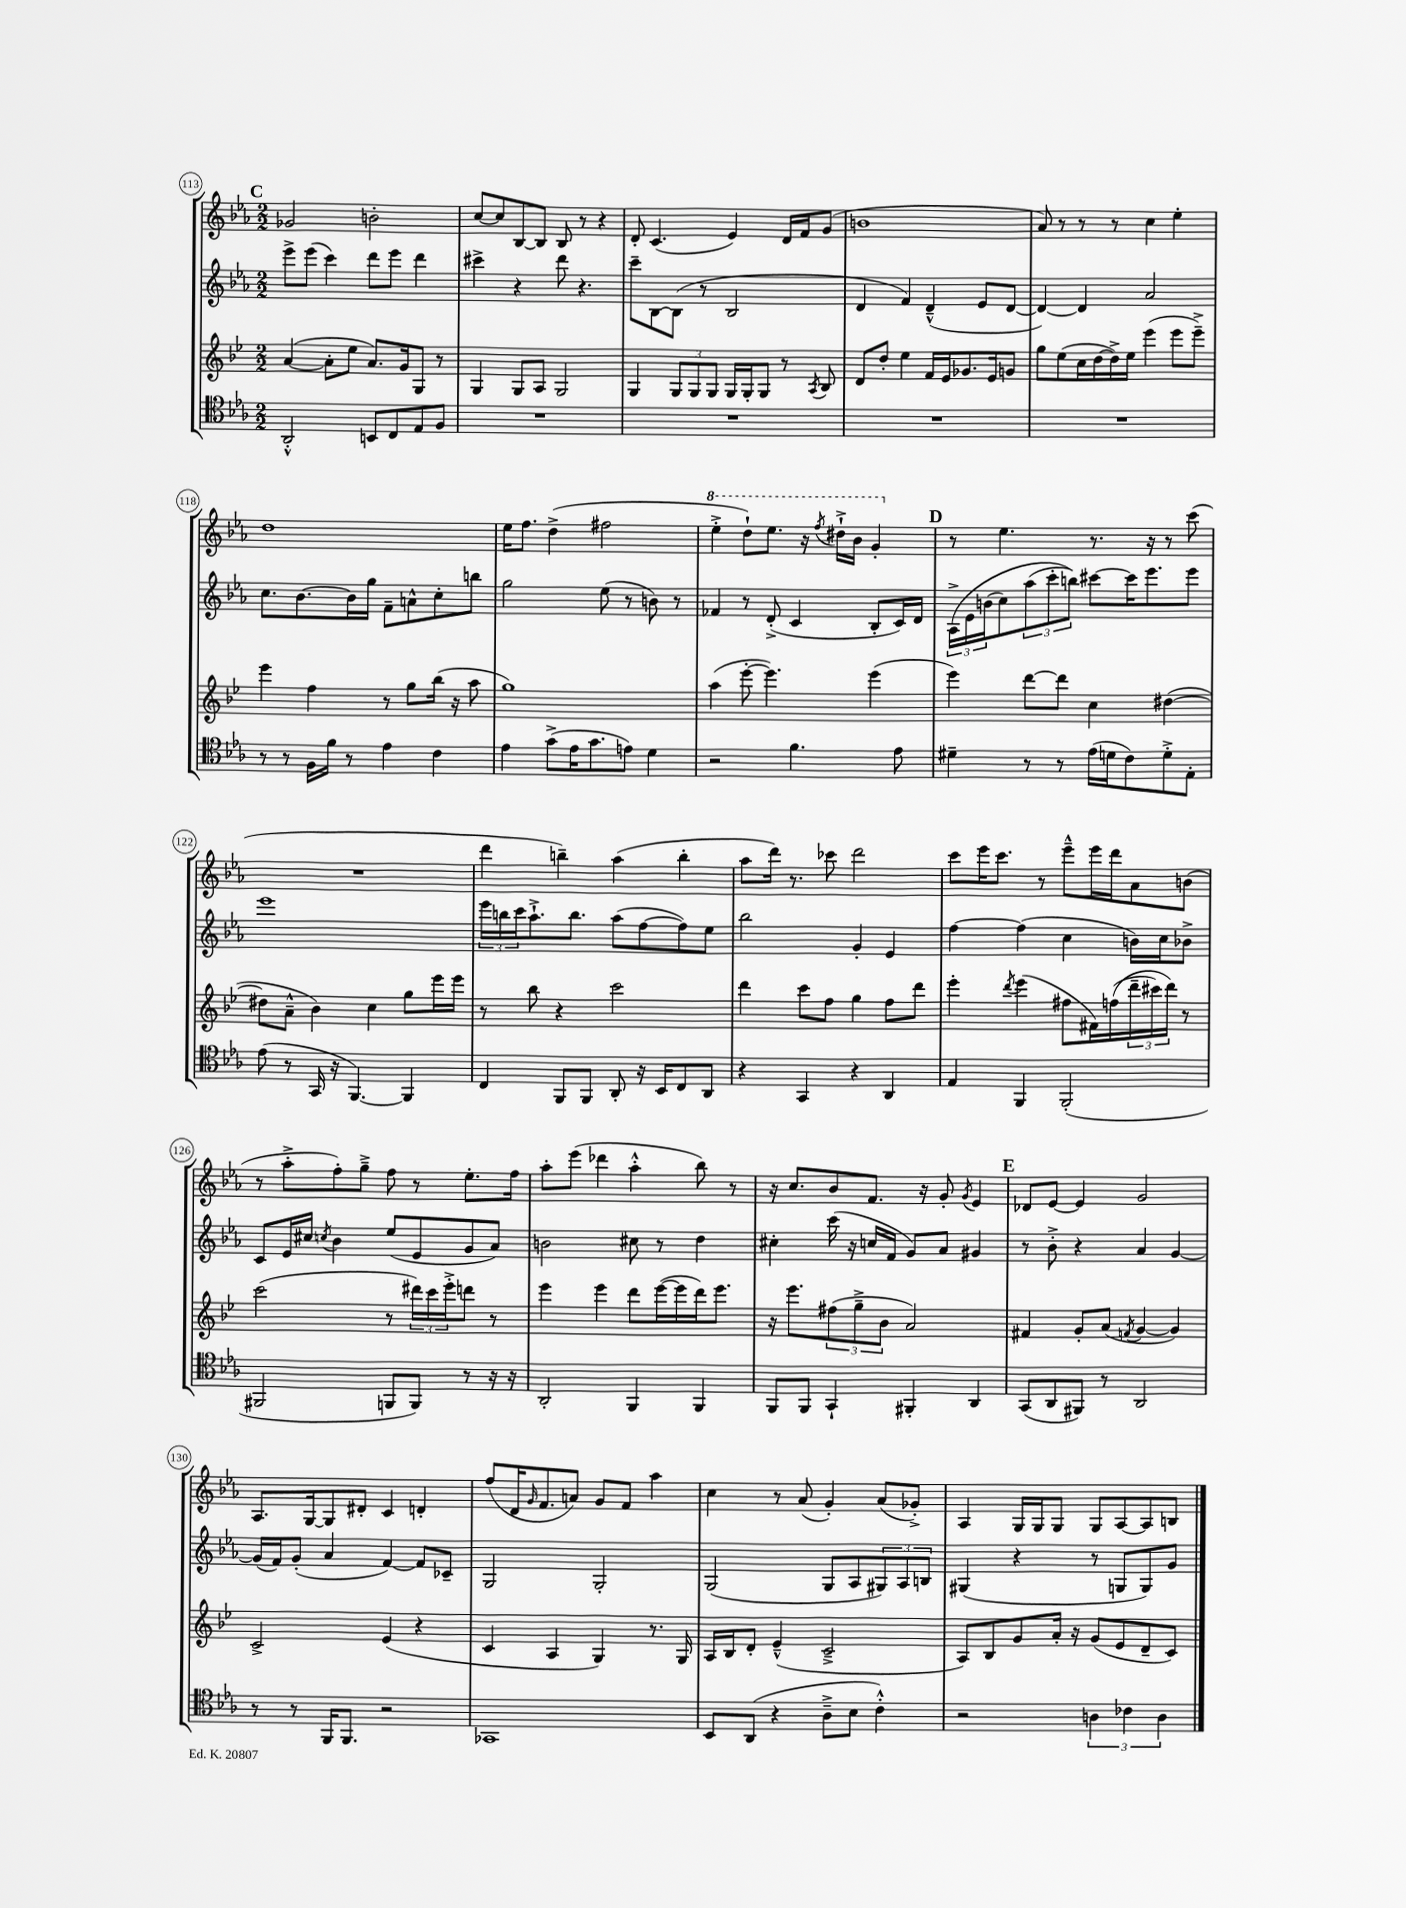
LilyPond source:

<<
\new StaffGroup <<
\new Staff = "s0" {
    \clef treble \key ees \major \numericTimeSignature \time 2/2
    \mark \markup { \bold "C" } ges'2 b'2-. |
    c''8~ c''8 bes8~ bes8 bes8 r8 r4 |
    d'8-. c'4.( ees'4) d'16 f'16 g'8( |
    b'1 |
    aes'8) r8 r8 r8 c''4 ees''4-. |
    d''1 |
    ees''16 f''8. d''4->( fis''2 |
    \ottava #1 ees'''4-.-> d'''8-!) ees'''8. r16 \acciaccatura { f'''8 } dis'''16-!-> bes''16 g''4-. \ottava #0 |
    \mark \markup { \bold "D" } r8 ees''4. r8. r16 r8 c'''8( |
    R1 |
    d'''4 b''4--) aes''4( b''4-. |
    aes''8 d'''16) r8. ces'''8 d'''2 |
    c'''8 ees'''16 c'''8. r8 ees'''8---^ ees'''16 d'''16 aes'8 b'8( |
    r8 aes''8-.-> f''8-.) g''8---> f''8 r8 ees''8.-. f''16 |
    aes''8-. ees'''8( des'''4 aes''4-.-^ bes''8) r8 |
    r16 c''8. bes'8 f'8. r16 g'8-. \acciaccatura { g'8 } ees'4 |
    \mark \markup { \bold "E" } des'8 ees'8~ ees'4 g'2 |
    aes8. g16~ g8 dis'8-. c'4 d'4-. |
    f''8( d'16 \grace { g'16 } f'8. a'8) g'8 f'8 aes''4 |
    c''4 r8 aes'8( g'4-.) aes'8( ges'8-.->) |
    aes4 g16 g16 g8 g8 aes8~ aes8 b8 \bar "|." |
}
\new Staff = "s1" {
    \clef treble \key ees \major \numericTimeSignature \time 2/2
    \mark \markup { \bold "C" } ees'''8-> ees'''8( c'''4) d'''8 ees'''8 d'''4 |
    cis'''4-> r4 d'''8 r4. |
    c'''8-- bes8~ bes8( r8 bes2 |
    d'4 f'4) d'4---^( ees'8 d'8~ |
    d'4~) d'4 aes'2 |
    c''8. bes'8.~ bes'16 g''16 f'8-- a'8-^ c''8-. b''8 |
    g''2 ees''8( r8 b'8) r8 |
    fes'4 r8 d'8-.->( c'4 bes8-. c'16) d'16 |
    \mark \markup { \bold "D" } \tuplet 3/2 { aes16->\( ees'16 b'16( } c''8) \tuplet 3/2 { aes''8( c'''8-. b''8)\) } cis'''8~ cis'''16 ees'''8. ees'''8 |
    ees'''1 |
    \tuplet 3/2 { ees'''16 b''16 c'''16 } aes''8.-!-> b''8. aes''8( f''8~ f''8) ees''8 |
    bes''2 g'4-. ees'4 |
    f''4~ f''4( c''4 b'16) c''16 bes'8-> |
    c'8 ees'16 cis''16 \acciaccatura { c''8 } bes'4 ees''8( ees'8 g'8 aes'8) |
    b'2 cis''8 r8 d''4 |
    cis''4-. c'''16( r16 c''16 f'16 g'8) aes'8 gis'4 |
    \mark \markup { \bold "E" } r8 bes'8-.-> r4 aes'4 g'4~ |
    g'16( f'16) g'8-.( aes'4 f'4~) f'8 ces'8-- |
    g2 g2-. |
    g2( g8 aes8 \tuplet 3/2 { gis8) aes8 b8 } |
    gis4( r4 r8 g8 g8) g'8 \bar "|." |
}
\new Staff = "s2" {
    \clef treble \key bes \major \numericTimeSignature \time 2/2
    \mark \markup { \bold "C" } a'4~( a'8-. ees''8 a'8.) g'16 g8 r8 |
    g4 g8 a8 g2 |
    g4 \tuplet 3/2 { g8 g8 g8 } g16 g16-. g8 r8 \acciaccatura { a8 } bes8 |
    d'8 d''8-. ees''4 f'16 ees'16 ges'8. ees'16 g'8 |
    g''8 ees''8( c''16 d''16~ d''16->) ees''16 ees'''4( ees'''8 ees'''8--->) |
    ees'''4 f''4 r8 g''8 bes''16( r16 a''8 |
    g''1) |
    a''4( ees'''8~-. ees'''4.) ees'''4( |
    \mark \markup { \bold "D" } ees'''4) d'''8~ d'''8 c''4 dis''4~( |
    dis''8 a'8---^ bes'4) c''4 g''8 ees'''16 ees'''16 |
    r8 bes''8 r4 c'''2 |
    d'''4 c'''8 f''8 g''4 f''8 d'''8 |
    ees'''4-. \acciaccatura { d'''8 } ees'''4( fis''8 fis'16) f''16(\( \tuplet 3/2 { d'''16-- cis'''16) d'''16\) } r8 |
    c'''2( r8 \tuplet 3/2 { dis'''16) c'''16 ees'''16-.-> } d'''8 r8 |
    ees'''4 ees'''4 d'''8 ees'''16~( ees'''16 d'''16) ees'''8. |
    r16 ees'''8. \tuplet 3/2 { fis''8( g''8---> bes'8 } a'2) |
    \mark \markup { \bold "E" } fis'4 g'8-. a'8( \acciaccatura { f'8 } g'4~ g'4) |
    c'2-> ees'4( r4 |
    c'4 a4 g4) r8. g16 |
    a16 bes16 d'8-. ees'4---^( c'2---> |
    a8) bes8 g'8 a'16-. r16 g'8( ees'8 d'8-- c'8) \bar "|." |
}
\new Staff = "s3" {
    \clef tenor \key ees \major \numericTimeSignature \time 2/2
    \mark \markup { \bold "C" } aes,2-.-^ b,8 c8 ees8 f8 |
    R1 |
    R1 |
    R1 |
    R1 |
    r8 r8 f16 f'16 r8 ees'4 c'4 |
    ees'4 g'8->( ees'16 g'8. e'8) d'4 |
    r2 f'4. ees'8 |
    \mark \markup { \bold "D" } dis'4-- r8 r8 ees'16( d'16 c'8) d'8-.-> ees8-. |
    ees'8( r8 g,16 r16 f,4.~) f,4 |
    c4 f,8 f,8 aes,8-. r16 bes,16 c8 aes,8 |
    r4 g,4 r4 aes,4 |
    ees4 f,4 f,2-.( |
    fis,2 f,8 f,8) r8 r16 r16 |
    aes,2-. f,4 f,4 |
    f,8 f,8 g,4-! fis,4-. aes,4 |
    \mark \markup { \bold "E" } g,8( aes,8 fis,8) r8 aes,2 |
    r8 r8 f,16 f,8. r2 |
    ges,1 |
    bes,8 aes,8( r4 aes8---> bes8 c'4-.-^) |
    r2 \tuplet 3/2 { a4 ces'4 a4 } \bar "|." |
}
>>
>>
\layout { \context { \Score currentBarNumber = #113 \override BarNumber.stencil = #(make-stencil-circler 0.1 0.3 ly:text-interface::print) } }
